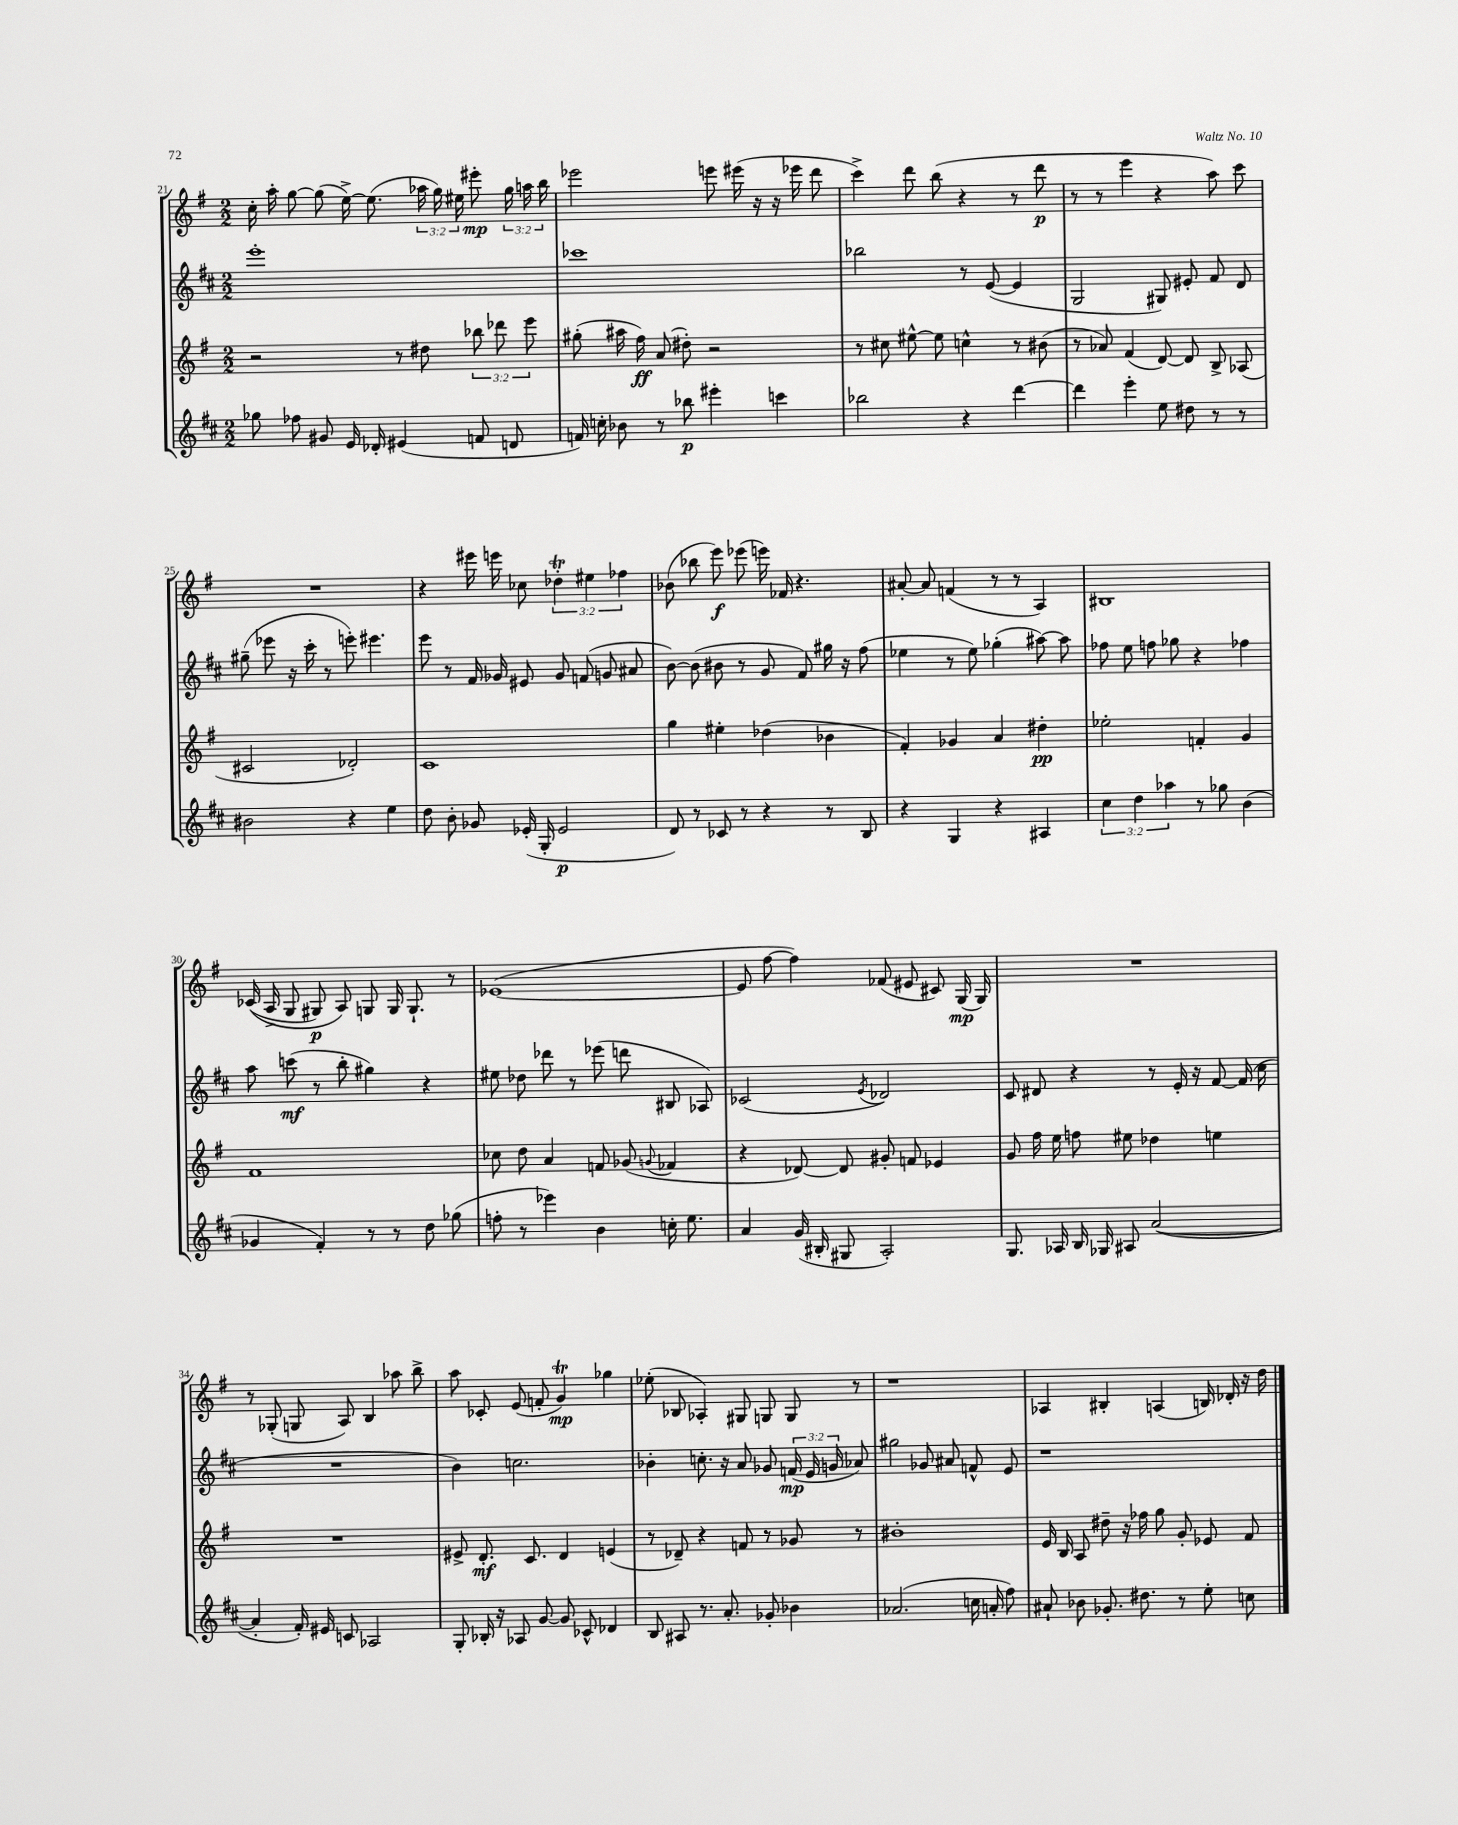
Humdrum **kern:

**kern	**dynam	**kern	**dynam	**kern	**dynam	**kern	**dynam
*part4	*part4	*part3	*part3	*part2	*part2	*part1	*part1
*staff4	*staff4	*staff3	*staff3	*staff2	*staff2	*staff1	*staff1
*clefG2	*	*clefG2	*	*clefG2	*	*clefG2	*
*k[f#c#]	*	*k[f#]	*	*k[f#c#]	*	*k[f#]	*
*M2/2	*	*M2/2	*	*M2/2	*	*M2/2	*
=21	=21	=21	=21	=21	=21	=21	=21
8gg-X\	.	2r	.	1eee'	.	16cc'\	.
.	.	.	.	.	.	16aa'\	.
8ff-X\	.	.	.	.	.	[8gg\	.
8g#X/	.	.	.	.	.	(8gg\]	.
16e/	.	.	.	.	.	[16ee^\)	.
16d-X'/	.	.	.	.	.	(8.ee\]	.
(4e#X/	.	8r	.	.	.	.	.
.	.	8dd#X\	.	.	.	24aa-X\	.
.	.	.	.	.	.	24gg\)	.
.	.	.	.	.	.	24ee#X\	.
8fn/	.	12bb-X\	.	.	.	8eee#X'\	mp
.	.	12ddd-X\	.	.	.	.	.
8dn/	.	.	.	.	.	24gg\	.
.	.	12eee\	.	.	.	24aan\	.
.	.	.	.	.	.	24bb\	.
=22	=22	=22	=22	=22	=22	=22	=22
16fn/)	.	(8gg#X'\	.	1ccc-X	.	2eee-X\	.
16ccn'\	.	.	.	.	.	.	.
8b-X\	.	16aa#X\	.	.	.	.	.
.	.	16ff#\)	ff	.	.	.	.
8r	.	(8a/	.	.	.	.	.
8bb-X\	p	8dd#X'\)	.	.	.	.	.
4eee#X'\	.	2r	.	.	.	8eeen\	.
.	.	.	.	.	.	(16eee#X\	.
.	.	.	.	.	.	16r	.
4cccn\	.	.	.	.	.	16r	.
.	.	.	.	.	.	16eee-X\	.
.	.	.	.	.	.	8ddd\	.
=23	=23	=23	=23	=23	=23	=23	=23
2bb-X\	.	8r	.	2bb-X\	.	4ccc^\)	.
.	.	8cc#X\	.	.	.	.	.
.	.	[8ee#X^^\	.	.	.	8ddd\	.
.	.	8ee#\]	.	.	.	(8bb\	.
4r	.	4ccn^^\	.	8r	.	4r	.
.	.	.	.	([8e/	.	.	.
[4ddd\	.	8r	.	4e/]	.	8r	.
.	.	(8b#X\	.	.	.	8ddd\	p
=24	=24	=24	=24	=24	=24	=24	=24
4ddd\]	.	8r	.	2G/	.	8r	.
.	.	8a-X/)	.	.	.	8r	.
4eee'\	.	(4f#/	.	.	.	4eee\	.
8ee\	.	[8d/)	.	8G#X/)	.	4r	.
8dd#X\	.	8d/]	.	8e#X'/	.	.	.
8r	.	8B^/	.	8f#/	.	8aa\)	.
8r	.	(8A-X/	.	8d/	.	8ccc\	.
!!LO:LB:g=z
=25	=25	=25	=25	=25	=25	=25	=25
2b#X\	.	2c#X/	.	(8gg#X~\	.	1r	.
.	.	.	.	8eee-X\	.	.	.
.	.	.	.	16r	.	.	.
.	.	.	.	16ccc#'\	.	.	.
.	.	.	.	8r	.	.	.
4r	.	2d-X'/)	.	8eeen'\)	.	.	.
.	.	.	.	4.eee#X\	.	.	.
4ee\	.	.	.	.	.	.	.
=26	=26	=26	=26	=26	=26	=26	=26
8dd\	.	1c	.	8eee\	.	4r	.
8b'\	.	.	.	8r	.	.	.
8g-X/	.	.	.	16f#/	.	16eee#X\	.
.	.	.	.	16g-X/	.	16eeen\	.
(16e-X'/	.	.	.	8e#X/	.	8cc-X\	.
16G'/	.	.	.	.	.	.	.
2e-/	p	.	.	8g-/	.	6dd-XT'\	.
.	.	.	.	(8fn/	.	.	.
.	.	.	.	.	.	6ee#X\	.
.	.	.	.	8gn/	.	.	.
.	.	.	.	.	.	6ff-X\	.
.	.	.	.	8a#X/	.	.	.
=27	=27	=27	=27	=27	=27	=27	=27
8d/)	.	4gg\	.	[8b\)	.	(8b-X\	.
8r	.	.	.	(8b\]	.	8bb-X\	.
8c-X/	.	4ee#X'\	.	8b#X\	.	8eee\)	f
8r	.	.	.	8r	.	(8eee-X\	.
4r	.	(4dd-X\	.	8g/	.	16eeen\)	.
.	.	.	.	.	.	16f-X/	.
.	.	.	.	8f#/)	.	4.r	.
8r	.	4b-X\	.	16gg#X\	.	.	.
.	.	.	.	16r	.	.	.
8B/	.	.	.	(8ff#\	.	.	.
=28	=28	=28	=28	=28	=28	=28	=28
4r	.	4f#'/)	.	4ee-X\	.	[8a#X'/	.
.	.	.	.	.	.	8a#/]	.
4G/	.	4g-X/	.	8r	.	(4fn/	.
.	.	.	.	8ee-\)	.	.	.
4r	.	4a/	.	(4gg-X'\	.	8r	.
.	.	.	.	.	.	8r	.
4A#X/	.	4dd#X'\	pp	[8aa#X\)	.	4A/)	.
.	.	.	.	8aa#\]	.	.	.
=29	=29	=29	=29	=29	=29	=29	=29
6cc#\	.	2ee-X'\	.	8ff-X\	.	1B#X	.
.	.	.	.	8ee\	.	.	.
6dd\	.	.	.	.	.	.	.
.	.	.	.	8ffn\	.	.	.
6aa-X\	.	.	.	.	.	.	.
.	.	.	.	8gg-X\	.	.	.
8r	.	4fn'/	.	4r	.	.	.
8gg-X\	.	.	.	.	.	.	.
(4b\	.	4g/	.	4ff-X\	.	.	.
!!LO:LB:g=z
=30	=30	=30	=30	=30	=30	=30	=30
4g-X/	.	1f#	.	8aa\	.	((16c-X/	.
.	.	.	.	.	.	16A^/	.
.	.	.	.	(8cccn\	mf	8G/	.
4f#'/)	.	.	.	8r	.	8G#X/)	p
.	.	.	.	8bb'\	.	8A/)	.
8r	.	.	.	4gg#X\)	.	8Gn/	.
8r	.	.	.	.	.	16G/	.
.	.	.	.	.	.	8.G`/	.
8dd\	.	.	.	4r	.	.	.
(8gg-X\	.	.	.	.	.	8r	.
=31	=31	=31	=31	=31	=31	=31	=31
8ffn'\	.	8cc-X\	.	8ee#X\	.	([1e-X	.
8r	.	8dd\	.	8dd-X\	.	.	.
4eee-X\)	.	4a/	.	8ddd-X\	.	.	.
.	.	.	.	8r	.	.	.
4b\	.	8fn/	.	(8eee-X\	.	.	.
.	.	(8g-X/	.	8dddn\	.	.	.
.	.	8qqgn/	.	.	.	.	.
16ccn'\	.	4f-X/	.	8B#X/	.	.	.
8.ee\	.	.	.	.	.	.	.
.	.	.	.	8A-X/)	.	.	.
=32	=32	=32	=32	=32	=32	=32	=32
4a/	.	4r	.	(2c-X/	.	8e-/]	.
.	.	.	.	.	.	[8ff#\	.
(16g/	.	[8d-X/)	.	.	.	4ff#\])	.
16B#X'/	.	.	.	.	.	.	.
8G#X/	.	8d-/]	.	.	.	.	.
.	.	.	.	8qe/	.	.	.
2A'/)	.	8g#X'/	.	2d-X/)	.	(8f-X/	.
.	.	8fn/	.	.	.	8e#X/	.
.	.	4e-X/	.	.	.	8c#X/)	.
.	.	.	.	.	.	(16G/	mp
.	.	.	.	.	.	16G/)	.
=33	=33	=33	=33	=33	=33	=33	=33
8.G/	.	8g/	.	8c#/	.	1r	.
.	.	16ff#\	.	8d#X/	.	.	.
16A-X/	.	16ee\	.	.	.	.	.
16B/	.	8ffn\	.	4r	.	.	.
16G-X/	.	.	.	.	.	.	.
8A#X/	.	8ee#X\	.	.	.	.	.
([2a/	.	4dd-X\	.	8r	.	.	.
.	.	.	.	16e'/	.	.	.
.	.	.	.	16r	.	.	.
.	.	4een\	.	[8f#/	.	.	.
.	.	.	.	(16f#/]	.	.	.
.	.	.	.	16cc#\	.	.	.
!!LO:LB:g=z
=34	=34	=34	=34	=34	=34	=34	=34
4a'/]	.	1r	.	1r	.	8r	.
.	.	.	.	.	.	(8G-X'/	.
16f#'/)	.	.	.	.	.	8Gn/	.
16e#X/	.	.	.	.	.	.	.
8cn/	.	.	.	.	.	8A/)	.
2A-X/	.	.	.	.	.	4B/	.
.	.	.	.	.	.	8aa-X\	.
.	.	.	.	.	.	8bb^\	.
=35	=35	=35	=35	=35	=35	=35	=35
8G'/	.	8e#X^/	.	4b\)	.	8aa\	.
16B-X'/	.	8.d'/	mf	.	.	8c-X'/	.
16r	.	.	.	.	.	.	.
8A-X/	.	.	.	2.ccn\	.	(8e/	.
.	.	8.c/	.	.	.	.	.
[8g/	.	.	.	.	.	8fn'/	.
8g/]	.	4d/	.	.	.	4gT/)	mp
8c-X^^/	.	.	.	.	.	.	.
4d-X/	.	(4en/	.	.	.	4gg-X\	.
=36	=36	=36	=36	=36	=36	=36	=36
8B/	.	8r	.	4b-X'\	.	(8ee-X'\	.
8A#X/	.	8d-X~/)	.	.	.	8B-X/	.
8.r	.	4r	.	8.ccn'\	.	4A-X'/)	.
8.a'/	.	.	.	16r	.	.	.
.	.	8fn/	.	8a/	.	8G#X/	.
8g-X'/	.	8r	.	8g-X/	.	8Gn/	.
4b-X\	.	8g-X/	.	(24fn/	mp	8G/	.
.	.	.	.	24e/	.	.	.
.	.	.	.	24gn/	.	.	.
.	.	8r	.	8a-X/)	.	8r	.
=37	=37	=37	=37	=37	=37	=37	=37
(2.a-X/	.	1b#X'	.	2gg#X\	.	1r	.
.	.	.	.	8g-X/	.	.	.
.	.	.	.	8a#X/	.	.	.
16ccn\	.	.	.	8fn^^/	.	.	.
16an'/	.	.	.	.	.	.	.
8ff#\)	.	.	.	8e/	.	.	.
=38	=38	=38	=38	=38	=38	=38	=38
8a#X`/	.	16e/	.	1r	.	4A-X/	.
.	.	16B/	.	.	.	.	.
8b-X\	.	8A/	.	.	.	.	.
8.g-X'/	.	8dd#X~\	.	.	.	4B#X'/	.
.	.	16r	.	.	.	.	.
8.dd#X\	.	16ff-X\	.	.	.	.	.
.	.	8gg\	.	.	.	(4An/	.
8r	.	8g'/	.	.	.	.	.
8ee'\	.	8e-X/	.	.	.	16Bn/)	.
.	.	.	.	.	.	16d-X'/	.
8ccn\	.	8f#/	.	.	.	16r	.
.	.	.	.	.	.	16dd\	.
==	==	==	==	==	==	==	==
*-	*-	*-	*-	*-	*-	*-	*-
